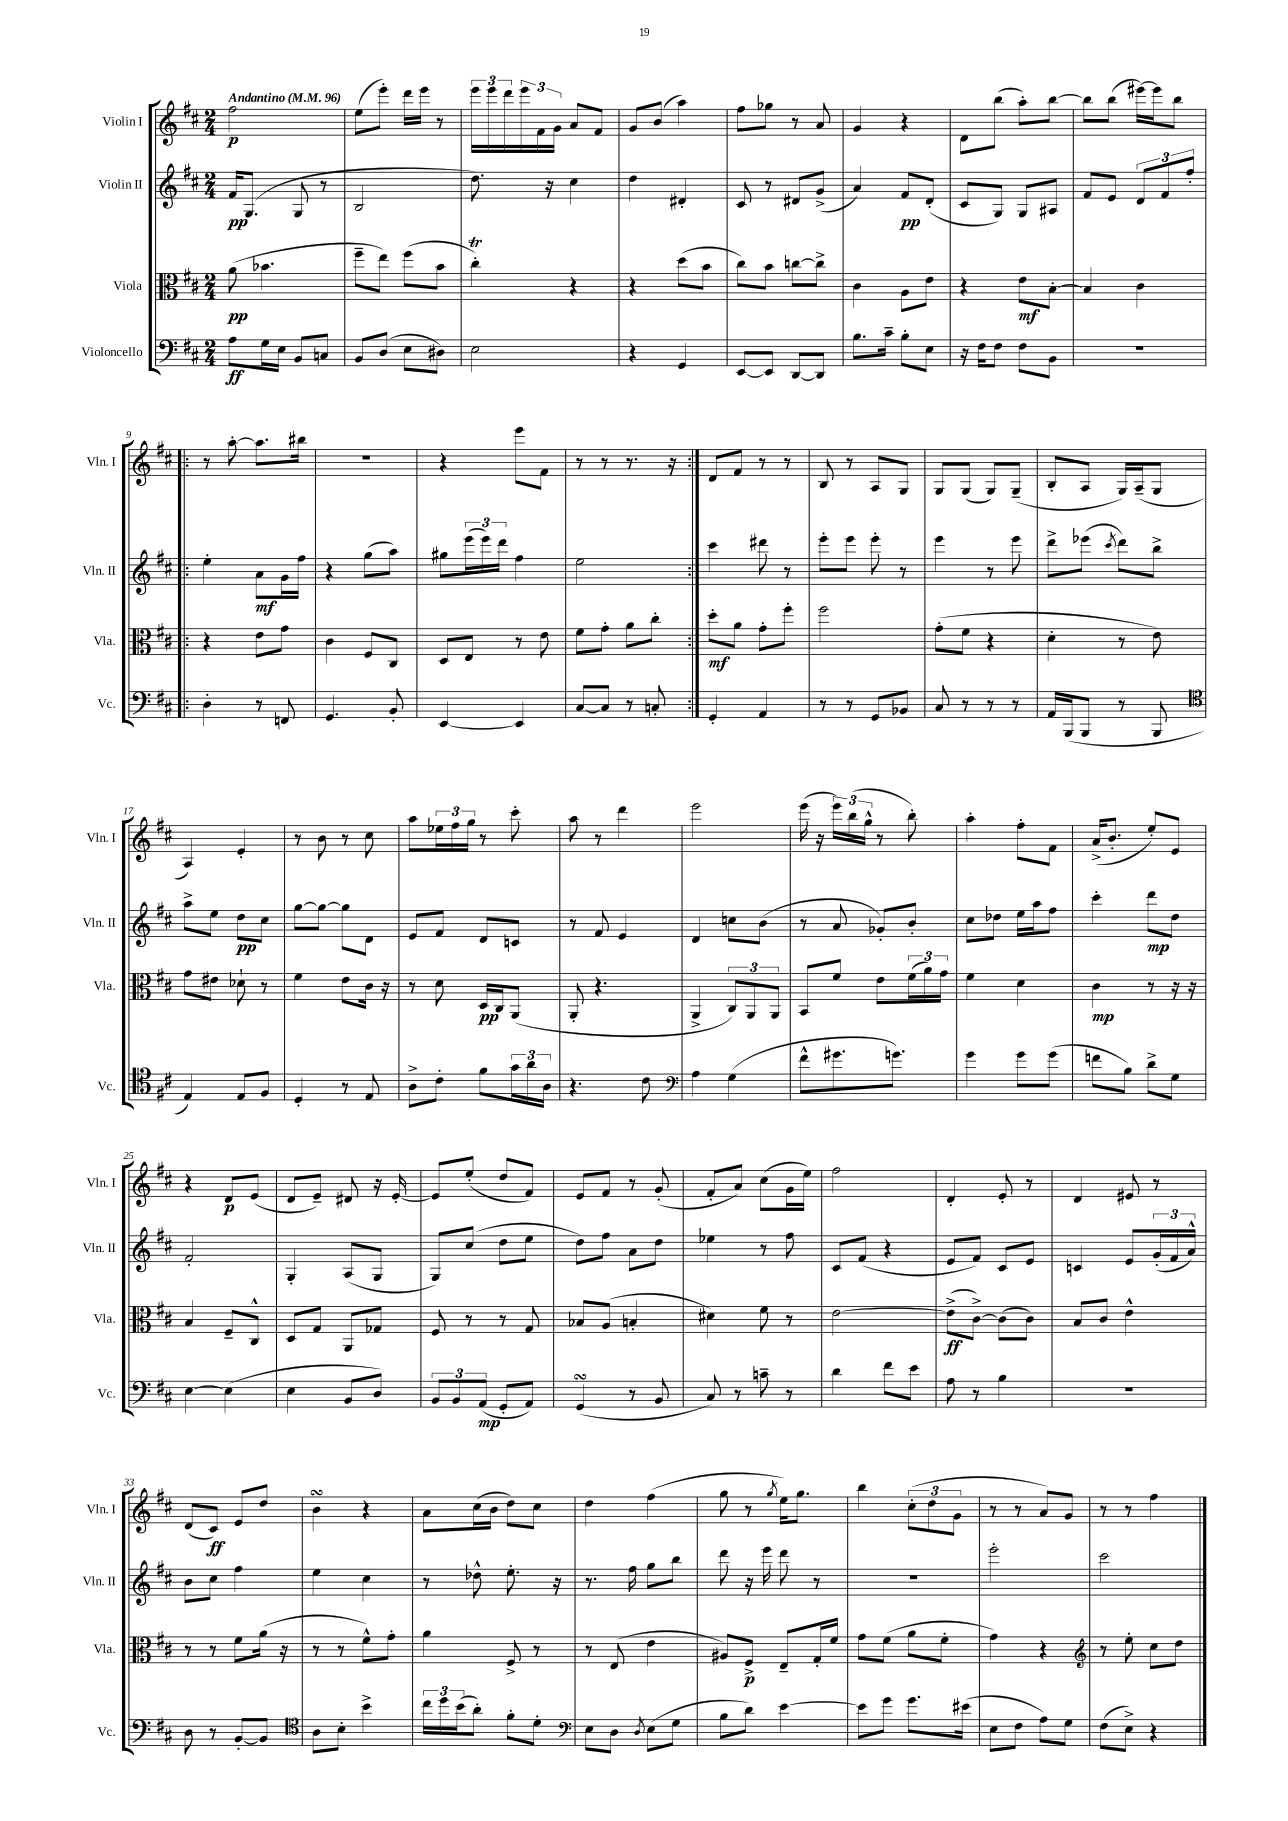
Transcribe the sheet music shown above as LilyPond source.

<<
\new StaffGroup <<
\new Staff = "s0" \with { instrumentName = "Violin I" shortInstrumentName = "Vln. I" } {
    \clef treble \key d \major \numericTimeSignature \time 2/4 \tempo "Andantino" 4 = 96
    fis''2\p |
    e''8( e'''8-.) d'''16 e'''16 r8 |
    \tuplet 3/2 { e'''16 e'''16 d'''16 } \tuplet 3/2 { e'''16 fis'16 g'16 } a'8 fis'8 |
    g'8 b'8( a''4) |
    fis''8 ges''8 r8 a'8 |
    g'4 r4 |
    d'8 b''8( a''8-.) b''8~ |
    b''8 b''8( eis'''16~) eis'''16 b''8 |
    \repeat volta 2 { r8 a''8~-. a''8. bis''16 |
    r2 |
    r4 e'''8 fis'8 |
    r8 r8 r8. r16 | }
    d'8 fis'8 r8 r8 |
    b8 r8 a8 g8 |
    g8 g8( g8) g8--( |
    b8-. a8 g16) a16--( g8 |
    a4) e'4-. |
    r8 b'8 r8 cis''8 |
    a''8 \tuplet 3/2 { ees''16 fis''16 g''16 } r8 cis'''8-. |
    a''8 r8 d'''4 |
    e'''2 |
    e'''16( r16 \tuplet 3/2 { e'''16) b''16( g''16-^ } r8 b''8-.) |
    a''4-. fis''8-. fis'8 |
    a'16->( b'8.-. e''8-.) e'8 |
    r4 d'8\p e'8( |
    d'8 e'8--) dis'8 r16 e'16~-. |
    e'8 e''8-.( d''8 fis'8) |
    e'8 fis'8 r8 g'8-.( |
    fis'8-. a'8) cis''8( g'16 e''16) |
    fis''2 |
    d'4-. e'8-. r8 |
    d'4 eis'8 r8 |
    d'8( cis'8\ff) e'8 d''8 |
    b'4\turn r4 |
    a'8 cis''16( b'16 d''8) cis''8 |
    d''4 fis''4( |
    g''8 r8 \acciaccatura { g''8 } e''16) g''8. |
    b''4 \tuplet 3/2 { cis''8-.( d''8 g'8 } |
    r8 r8 a'8) g'8 |
    r8 r8 fis''4 \bar "|." |
}
\new Staff = "s1" \with { instrumentName = "Violin II" shortInstrumentName = "Vln. II" } {
    \clef treble \key d \major \numericTimeSignature \time 2/4
    fis'16\pp g8.( g8 r8 |
    b2 |
    d''8.) r16 cis''4 |
    d''4 dis'4-. |
    cis'8 r8 dis'8 g'8->( |
    a'4) fis'8\pp d'8-.( |
    cis'8 g8) g8 ais8 |
    fis'8 e'8 \tuplet 3/2 { d'8 fis'8 fis''8-. } |
    \repeat volta 2 { e''4-. a'8\mf g'16 fis''16 |
    r4 g''8( a''8) |
    gis''8 \tuplet 3/2 { e'''16( e'''16) d'''16 } fis''4 |
    e''2 | }
    cis'''4 dis'''8 r8 |
    e'''8-. e'''8 e'''8-. r8 |
    e'''4 r8 e'''8 |
    d'''8-> ees'''8( \acciaccatura { cis'''8 } d'''8) b''8-> |
    a''8-> e''8 d''8\pp cis''8 |
    g''8~ g''8~ g''8 d'8 |
    e'8 fis'8 d'8 c'8 |
    r8 fis'8 e'4 |
    d'4 c''8 b'8( |
    r8 a'8 ges'8-.) b'8-. |
    cis''8 des''8 e''16 a''16 fis''8 |
    cis'''4-. d'''8\mp d''8 |
    fis'2-. |
    g4-. a8( g8 |
    g8) cis''8( d''8 e''8 |
    d''8) fis''8 a'8 d''8 |
    ees''4 r8 fis''8 |
    cis'8 fis'8( r4 |
    e'8 fis'8) cis'8 e'8 |
    c'4 e'8 \tuplet 3/2 { g'16-.( fis'16 a'16-^) } |
    b'8 cis''8 fis''4 |
    e''4 cis''4 |
    r8 des''8-^ e''8.-. r16 |
    r8. fis''16 g''8 b''8 |
    d'''8 r16 e'''16 d'''8 r8 |
    R2 |
    e'''2-. |
    cis'''2 \bar "|." |
}
\new Staff = "s2" \with { instrumentName = "Viola" shortInstrumentName = "Vla." } {
    \clef alto \key d \major \numericTimeSignature \time 2/4
    a'8\pp( bes'4. |
    fis''8-- e''8) fis''8( b'8 |
    cis''4-.\trill) r4 |
    r4 d''8( b'8 |
    cis''8) b'8 c''8~ c''8-> |
    cis'4 a8 e'8 |
    r4 e'8\mf b8~-. |
    b4 cis'4 |
    \repeat volta 2 { r4 e'8 g'8 |
    cis'4 fis8 cis8 |
    d8 e8 r8 e'8 |
    fis'8 g'8-. a'8 cis''8-. | }
    d''8-.\mf a'8 g'8-. fis''8-. |
    fis''2 |
    g'8-.( fis'8 r4 |
    d'4-. r8 e'8) |
    g'8 eis'8 des'8-! r8 |
    fis'4 e'8 cis'16 r16 |
    r8 d'8 d16\pp cis16 a,8( |
    a,8-. r4. |
    a,4-> \tuplet 3/2 { cis8) a,8 a,8 } |
    b,8 fis'8 e'8 \tuplet 3/2 { fis'16( a'16) g'16 } |
    fis'4 d'4 |
    cis'4\mp r8 r16 r16 |
    b4 fis8-- cis8-^ |
    d8 g8 a,8 ges8 |
    fis8 r8 r8 g8 |
    bes8 a8( b4-. |
    dis'4) fis'8 r8 |
    e'2~ |
    e'8->\ff( cis'8~->) cis'8( cis'8) |
    b8 cis'8 e'4-^ |
    r8 r8 fis'8 a'16( r16 |
    r8 r8 fis'8-^) g'8-. |
    a'4 fis8-> r8 |
    r8 e8( e'4 |
    ais8) fis8->\p e8-- g16-. fis'16 |
    g'8 fis'8( a'8 fis'8-. |
    g'4) r4 |
    \clef treble r8 e''8-. cis''8 d''8 \bar "|." |
}
\new Staff = "s3" \with { instrumentName = "Violoncello" shortInstrumentName = "Vc." } {
    \clef bass \key d \major \numericTimeSignature \time 2/4
    a8\ff g16 e16 b,8 c8 |
    b,8 d8( e8 dis8) |
    e2 |
    r4 g,4 |
    e,8~ e,8 d,8~ d,8 |
    b8. cis'16-- b8-. e8 |
    r16 fis16 fis8 fis8 b,8 |
    R2 |
    \repeat volta 2 { d4-. r8 f,8 |
    g,4. b,8-. |
    e,4~ e,4 |
    cis8~ cis8 r8 c8-. | }
    g,4-. a,4 |
    r8 r8 g,8 bes,8 |
    cis8 r8 r8 r8 |
    a,16 b,,16( b,,8 r8 b,,8 |
    \clef tenor e4) e8 fis8 |
    d4-. r8 e8 |
    a8-> cis'8-. fis'8 \tuplet 3/2 { g'16 a'16 a16 } |
    r4. cis'8 |
    \clef bass a4 g4( |
    fis'8-^ gis'8. g'8.) |
    g'4 g'8 g'8( |
    f'8 b8) d'8-> g8 |
    e4~ e4( |
    e4 b,8 d8) |
    \tuplet 3/2 { b,8 b,8 a,8\mp( } g,8-. a,8) |
    g,4\turn( r8 b,8 |
    cis8) r8 c'8-- r8 |
    d'4 fis'8 e'8 |
    a8 r8 b4 |
    R2 |
    d8 r8 b,8~-. b,8 |
    \clef tenor a8 b8-. b'4-> |
    \tuplet 3/2 { cis''16 d''16 b'16( } a'8-.) fis'8-. d'8-. |
    \clef bass e8 d8 \acciaccatura { d8 } e8( g8 |
    b8 d'8) e'4~ |
    e'8 g'8 g'8. eis'16( |
    e8 fis8 a8) g8 |
    fis8( e8->) r4 \bar "|." |
}
>>
>>
